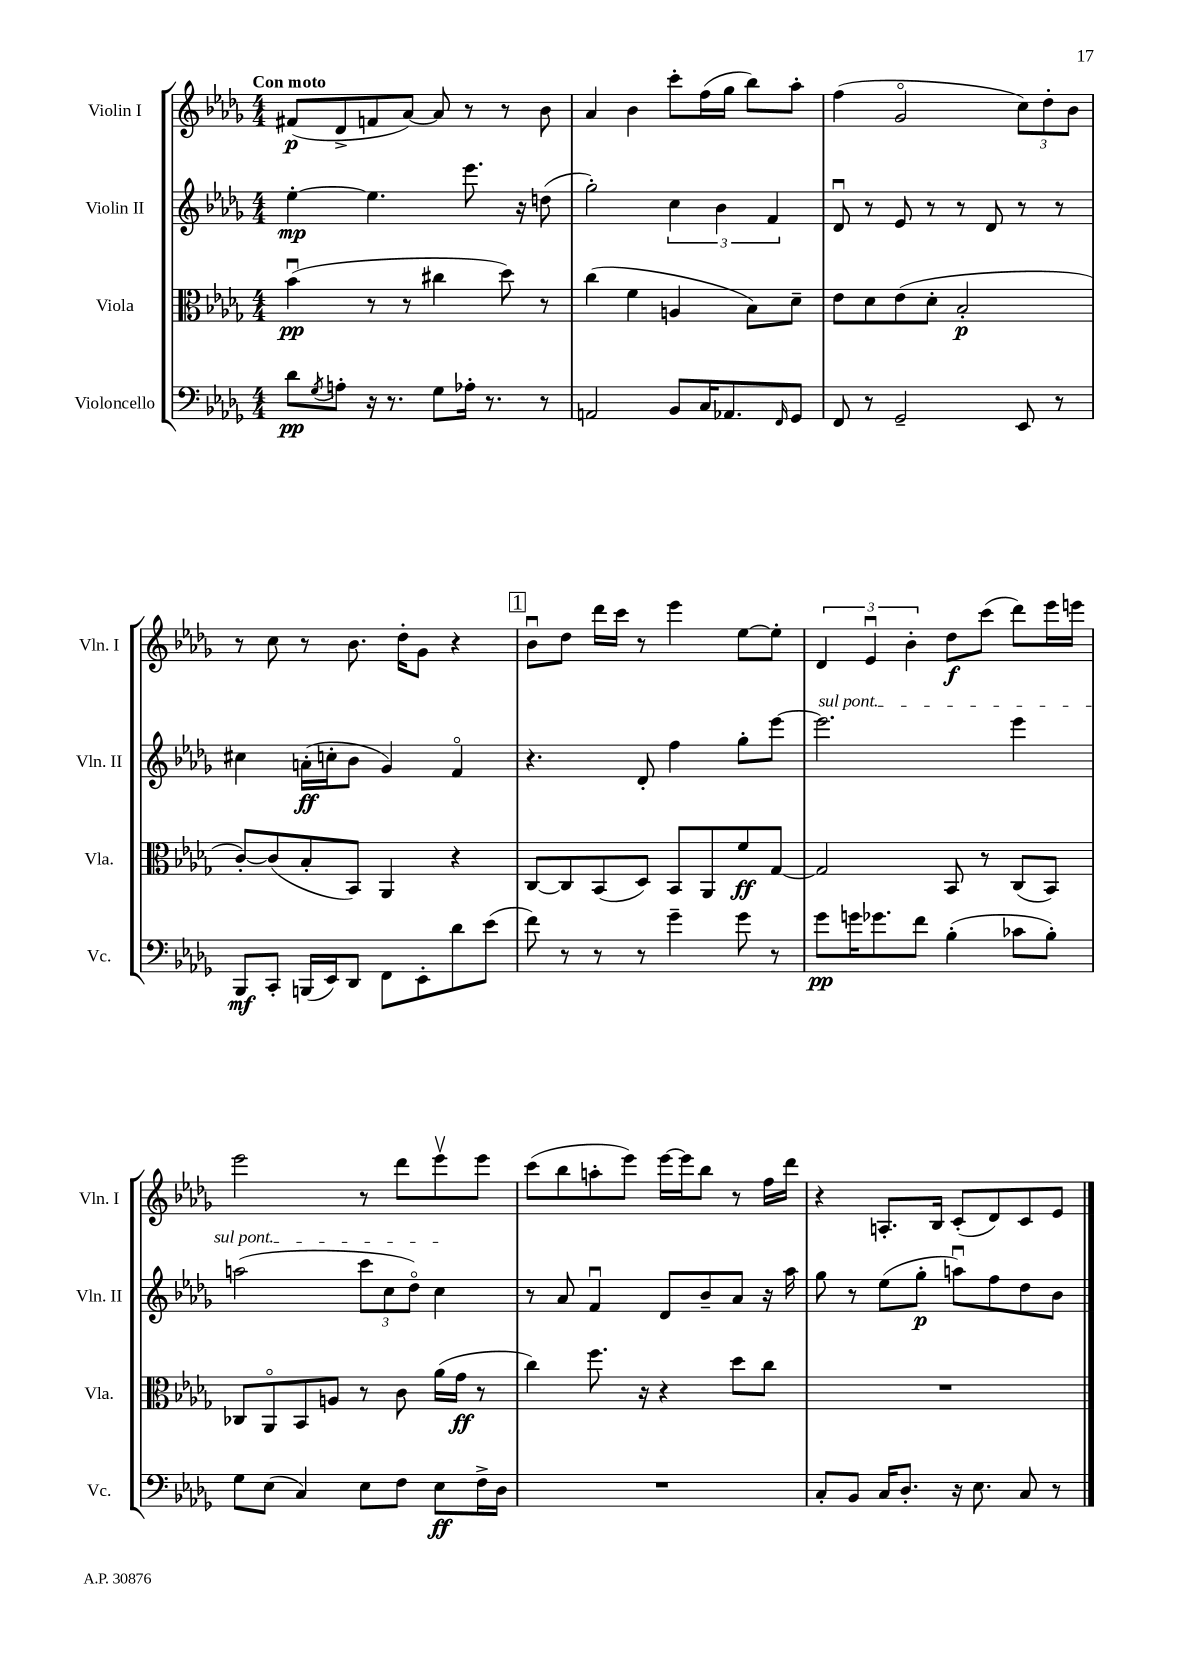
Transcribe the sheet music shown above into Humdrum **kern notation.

**kern	**kern	**kern	**kern
*staff4	*staff3	*staff2	*staff1
*clefF4	*clefC3	*clefG2	*clefG2
*k[b-e-a-d-g-]	*k[b-e-a-d-g-]	*k[b-e-a-d-g-]	*k[b-e-a-d-g-]
*M4/4	*M4/4	*M4/4	*M4/4
8d-	(4b-u	[4ee-'	(8f#
8qG-	.	.	.
8A'	.	.	8d-^
16r	8r	4.ee-]	8f
8.r	.	.	.
.	8r	.	[8a-)
8G-	4cc#	.	8a-]
16A-'	.	8.eee-	8r
8.r	.	.	.
.	8dd-)	.	8r
.	.	16r	.
8r	8r	(8dd	8b-
=	=	=	=
2AA	(4cc	2gg-')	4a-
.	4f	.	4b-
8BB-	4A	6cc	8ccc'
16C	.	.	(16ff
.	.	6b-	.
8.AA-	.	.	16gg-
.	8B-)	.	8bb-)
.	.	6f	.
16qqFF	.	.	.
8GG-	8d-~	.	8aa-'
=	=	=	=
8FF	8e-	8d-u	(4ff
8r	8d-	8r	.
2GG-~	(8e-	8e-	2g-o
.	8d-'	8r	.
.	2B-'	8r	.
.	.	8d-	.
8EE-	.	8r	12cc)
.	.	.	12dd-'
8r	.	8r	.
.	.	.	12b-
=	=	=	=
8BBB-	[8c')	4cc#	8r
8CC'	(8c]	.	8cc
(16BBB	8B-'	(16a'	8r
16EE-)	.	16cc'	.
8DD-	8BB-)	8b-	8.b-
8FF	4AA-	4g-)	.
.	.	.	16dd-'
8EE-'	.	.	8g-
8d-	4r	4fo	4r
(8e-	.	.	.
=	=	=	=
8f)	[8C	4.r	8b-u
8r	8C]	.	8dd-
8r	(8BB-	.	16ddd-
.	.	.	16ccc
8r	8D-)	8d-'	8r
4g-~	8BB-	4ff	4eee-
.	8AA-	.	.
8g-	8f	8gg-'	[8ee-
8r	[8G-	[8eee-	8ee-']
=	=	=	=
8g-	2G-]	2.eee-]	6d-
16g	.	.	.
.	.	.	6e-u
8.g-	.	.	.
.	.	.	6b-'
8f	.	.	.
(4B-'	8BB-	.	8dd-
.	8r	.	(8ccc
8c-	(8C	4eee-	8ddd-)
8B-')	8BB-)	.	16eee-
.	.	.	16eee
=	=	=	=
8G-	8C-	(2aa	2eee-
(8E-	8AA-o	.	.
4C)	8BB-	.	.
.	8A	.	.
8E-	8r	12ccc	8r
.	.	12cc	.
8F	8c	.	8ddd-
.	.	12dd-o)	.
8E-	(16a-	4cc	8eee-v
.	16g-	.	.
16F^	8r	.	8eee-
16D-	.	.	.
=	=	=	=
1r	4cc)	8r	(8ccc
.	.	8a-	8bb-
.	8.ff	4fu	8aa'
.	.	.	8eee-)
.	16r	.	.
.	4r	8d-	[16eee-
.	.	.	16eee-]
.	.	8b-~	8bb-
.	8dd-	8a-	8r
.	8cc	16r	16ff
.	.	16aa-	16ddd-
=	=	=	=
8C'	1r	8gg-	4r
8BB-	.	8r	.
16C	.	(8ee-	8.A'
8.D-'	.	.	.
.	.	8gg-'	.
.	.	.	16B-
16r	.	8aau)	(8c'
8.E-	.	.	.
.	.	8ff	8d-)
8C	.	8dd-	8c
8r	.	8b-	8e-
==	==	==	==
*-	*-	*-	*-
